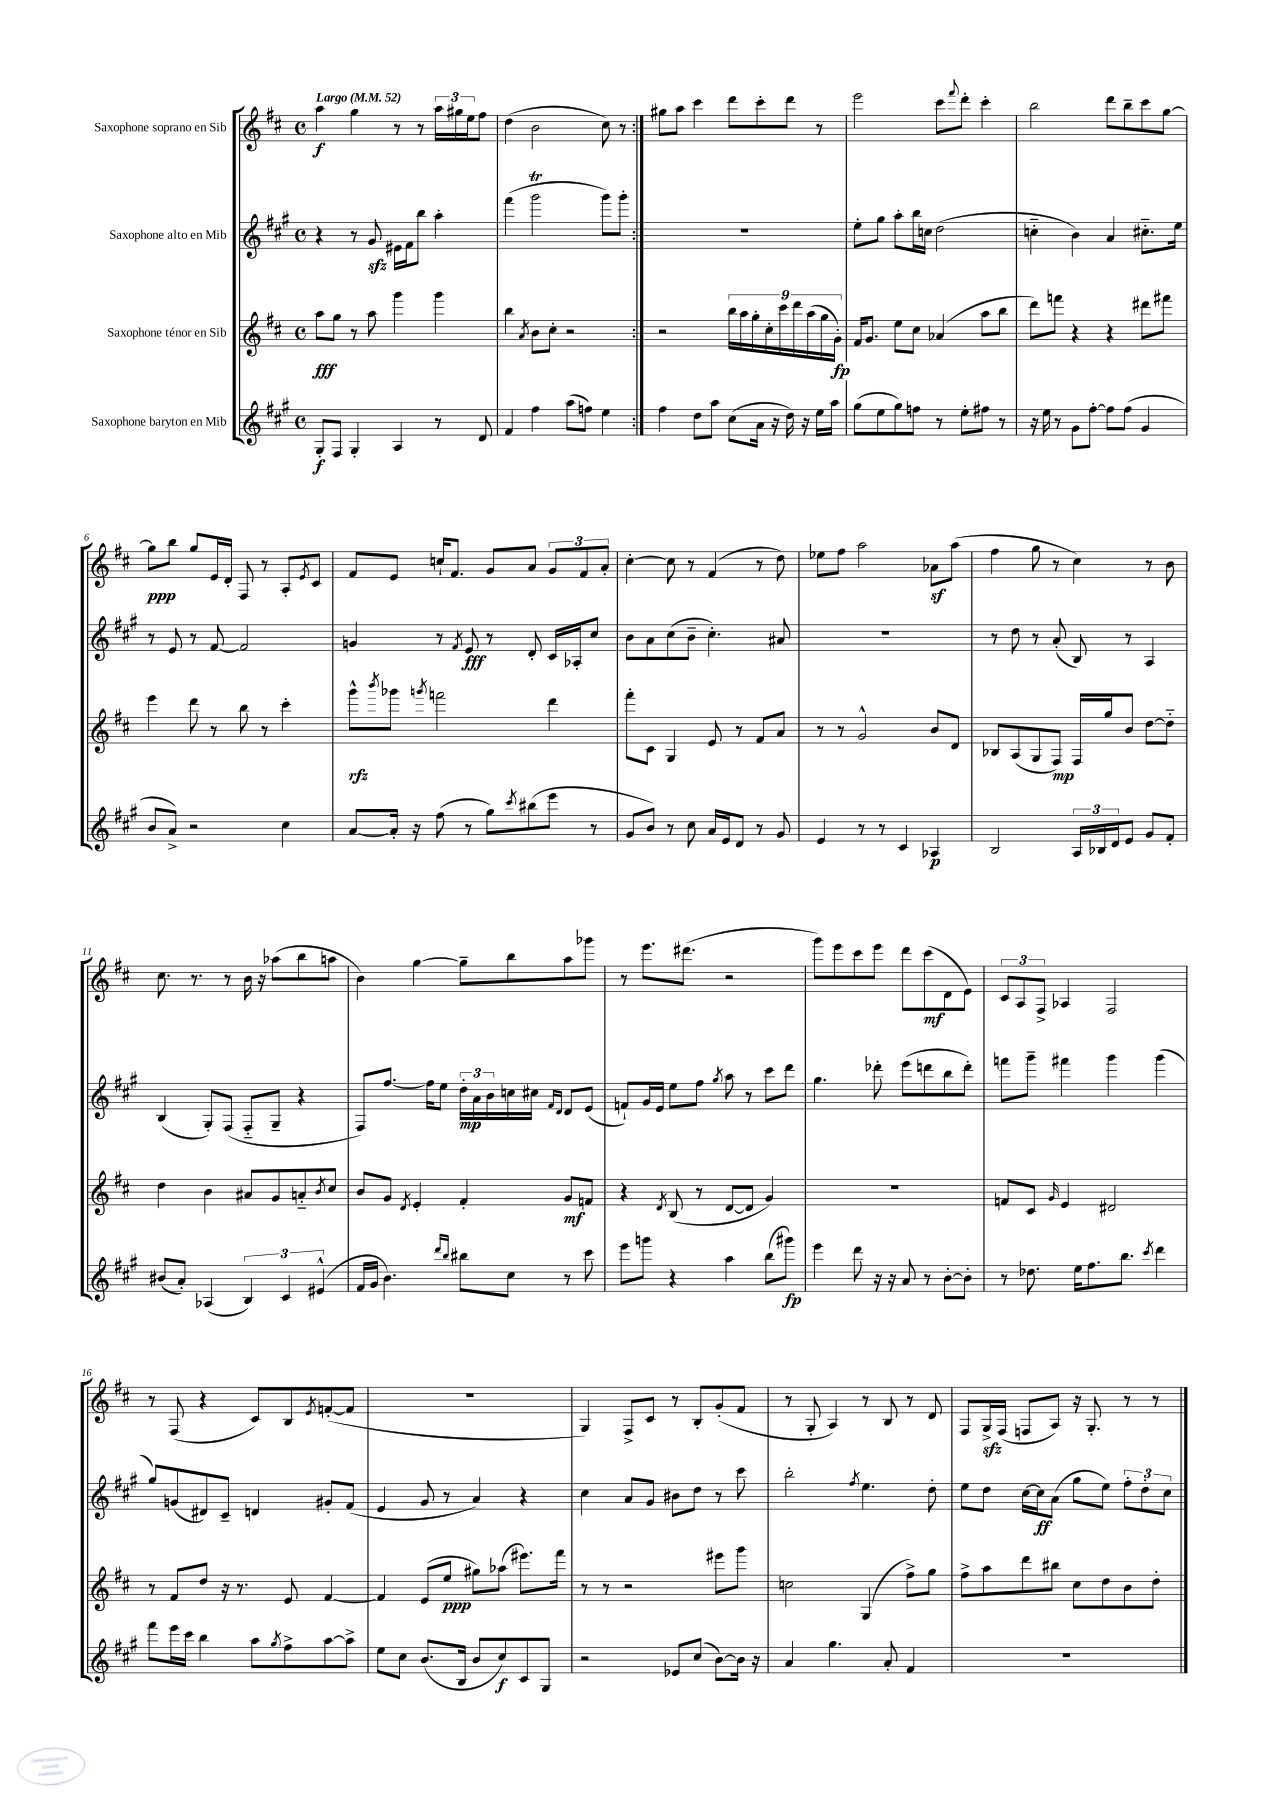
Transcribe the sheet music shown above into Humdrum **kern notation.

**kern	**kern	**kern	**kern
*staff4	*staff3	*staff2	*staff1
*clefG2	*clefG2	*clefG2	*clefG2
*k[f#c#g#]	*k[f#c#]	*k[f#c#g#]	*k[f#c#]
*M4/4	*M4/4	*M4/4	*M4/4
*met(c)	*met(c)	*met(c)	*met(c)
*MM52	*MM52	*MM52	*MM52
8G#'	8aa	4r	4aa
8F#	8gg	.	.
4G#'	8r	8r	4gg
.	8aa	8g#	.
4A	4ggg	16e#	8r
.	.	16f#	.
.	.	8bb	8r
8r	4ggg	4aa'	24aa
.	.	.	24gg#
.	.	.	24ee
8d	.	.	8ff#
=	=	=	=
4f#	4bb	(4fff#	(4dd
.	8qa	.	.
4ff#	8b	2ggg#	2b
.	8cc#'	.	.
(8aa	2r	.	.
8ff)	.	.	.
4ee	.	8ggg#)	8cc#)
.	.	8ggg#'	8r
=:|!	=:|!	=:|!	=:|!
4ff#	2r	1r	8gg#
.	.	.	8aa
8dd	.	.	4ccc#
8aa	.	.	.
(8cc#	18bb	.	8ddd
.	18aa	.	.
.	18gg'	.	.
16a	.	.	8ccc#'
.	18cc#'	.	.
16r	.	.	.
.	18ccc#	.	.
16dd)	.	.	8ddd
.	18ddd	.	.
16r	.	.	.
.	(18aa	.	.
16ee	.	.	8r
.	18gg	.	.
16aa	.	.	.
.	18g')	.	.
=	=	=	=
(8gg#	16f#	8ee'	2eee
.	8.g	.	.
8ee	.	8gg#	.
8gg#)	8ee	8aa'	.
8ff	8cc#	16bb	.
.	.	16cc	.
8r	(4a-	(2dd	8ccc#
.	.	.	8qqfff#
8ee'	.	.	8ddd'
8ff#	8aa	.	4ccc#'
8r	8bb	.	.
=	=	=	=
16r	8ddd)	4cc'~	2bb
16ee	.	.	.
8r	8fff	.	.
8g#	4r	4b)	.
[8ff#'	.	.	.
8ff#]	4r	4a	8ddd
(8ff#	.	.	8bb~
4g#	8ddd#	8.cc#'~	8ccc#
.	8fff#	.	[8gg
.	.	16ee	.
=	=	=	=
8b	4eee	8r	8gg]
8a^)	.	8e	8bb
2r	8ddd	8r	8gg
.	8r	[8f#	16e
.	.	.	16d'
.	8bb	2f#]	8F#
.	8r	.	8r
4cc#	4ccc#'	.	8A'
.	.	.	8qe
.	.	.	8c#
=	=	=	=
[8a	8ggg^^	4g	8f#
.	8qbbb	.	.
16a']	8ggg-	.	8e
16r	.	.	.
.	8qggg	.	.
(8ff#	2fff	8r	16cc`
.	.	.	8.f#
.	.	8qf#	.
8r	.	8e	.
8gg#)	.	8r	8g
8qccc#	.	.	.
(8bb#	.	8d'	8a
8eee	4ddd	16c#	12g
.	.	16A-'	.
.	.	.	12f#
8r	.	8cc#	.
.	.	.	12a'
=	=	=	=
8g#	8fff#'	8b	[4cc#'
8b)	8c#	8a	.
8r	4G	(8cc#	8cc#]
8cc#	.	8b~	8r
16a	8e	4.cc#')	(4f#
16e	.	.	.
8d	8r	.	.
8r	8f#	.	8r
8g#	8a	8a#	8dd)
=	=	=	=
4e	8r	1r	8ee-
.	8r	.	8ff#
8r	2g^^	.	2aa
8r	.	.	.
4c#	.	.	.
4A-	8b	.	8a-
.	8d	.	(8aa
=	=	=	=
2B	8B-	8r	4ff#
.	(8A	8dd	.
.	8G	8r	8gg
.	8F#)	(8a'	8r
24A	16F#	8B)	4cc#)
24B-	.	.	.
.	16gg	.	.
24d	.	.	.
8e	8b	8r	.
8g#	[8dd	4A	8r
8f#'	8dd'~]	.	8b
=	=	=	=
(8b#	4dd	(4B	8.cc#
8a')	.	.	.
.	.	.	8.r
(4A-	4b	8G#')	.
.	.	(8F#	8r
6B)	8a#	8F#'~	16b
.	.	.	16r
.	8g	8G#~	(8aa-
6c#	.	.	.
.	8a'~	4r	8bb
(6e#^^	.	.	.
.	8qb	.	.
.	8cc#	.	8aa
=	=	=	=
16f#	8b	8F#)	4b)
16g#	.	.	.
4.b)	8g	[8.ff#	.
.	8qd	.	.
.	4e'	.	[4gg
.	.	16ff#]	.
.	.	8ee	.
16qqddd	.	.	.
16qqbb	.	.	.
8bb#	4f#'	24dd'	8gg~]
.	.	24a	.
.	.	24b	.
8cc#	.	16cc	8bb
.	.	16cc#	.
.	.	16qqf#	.
.	.	16qqd	.
8r	8g	8d	8aa
8ccc#	8f	(8e	8ggg-
=	=	=	=
8eee	4r	8f`)	8r
8ggg	.	16g#	8.eee
.	.	16e	.
.	8qd	.	.
4r	(8B	8ee	.
.	.	.	(8.ddd#
.	8r	8ff#	.
.	.	8qgg#	.
4aa	[8d	8aa	2r
.	8d]	8r	.
(8bb	4g)	8ccc#	.
8ggg#)	.	8ddd	.
=	=	=	=
4eee	1r	4.gg#	8ggg)
.	.	.	8eee
8ddd	.	.	8ccc#
16r	.	8ddd-'	8eee
16r	.	.	.
8a	.	(8eee	8ddd
8r	.	8ddd	(8ccc#
[8b'	.	8bb	8d
8b']	.	8ddd')	8e)
=	=	=	=
8r	8f	8fff	12c#
.	.	.	12A
8.dd-	8c#	8ggg#~	.
.	.	.	12F#^
.	16qqg	.	.
.	4e	4fff#	4A-
16ee	.	.	.
8.ff#	.	.	.
.	2d#	4ggg#	2F#
8.bb	.	.	.
8qccc#	.	.	.
4ddd	.	(4ggg#	.
=	=	=	=
8fff#	8r	8gg#)	8r
16eee	8f#	(8g	(8F#
16ccc#	.	.	.
4bb	8dd	8d#)	4r
.	16r	8c#~	.
.	8.r	.	.
8aa	.	4d	8c#)
8qgg#	.	.	.
8ff#^	8e	.	8B
.	.	.	8qe
[8aa	[4f#	8g#'	([8f'
8aa^]	.	(8f#	8f]
=	=	=	=
8ee	4f#]	4e	1r
8cc#	.	.	.
(8.b	(8e	8g#	.
.	8ee	8r	.
16B	.	.	.
8b	8gg#)	4a)	.
8cc#)	(8aa-	.	.
8c#	8.eee#)	4r	.
8G#	.	.	.
.	16fff#	.	.
=	=	=	=
2r	8r	4cc#	4G)
.	8r	.	.
.	2r	8a	8F#^
.	.	8g#	8c#
8e-	.	8b#	8r
(8cc#	.	8dd	8B'
[8b)	8eee#	8r	(8g'
16b]	8ggg	8ccc#	8f#
16r	.	.	.
=	=	=	=
4a	2cc	2bb'	8r
.	.	.	8G'
4.gg#	.	.	4A)
.	.	8qff#	.
.	(4G	4.ee	8r
8a'	.	.	8B
4f#	8ff#^)	.	8r
.	8gg	8dd'	8d
=	=	=	=
1r	8ff#^	8ee	8F#
.	8aa	8dd	16G^
.	.	.	(16F#
.	8ddd	[16cc#	8F
.	.	16cc#]	.
.	8bb#	(8a	8A)
.	8cc#	8gg#	16r
.	.	.	8.G'
.	8dd	8ee)	.
.	8b	12ff#'	8r
.	.	12dd'	.
.	8dd'	.	8r
.	.	12cc#	.
==	==	==	==
*-	*-	*-	*-
